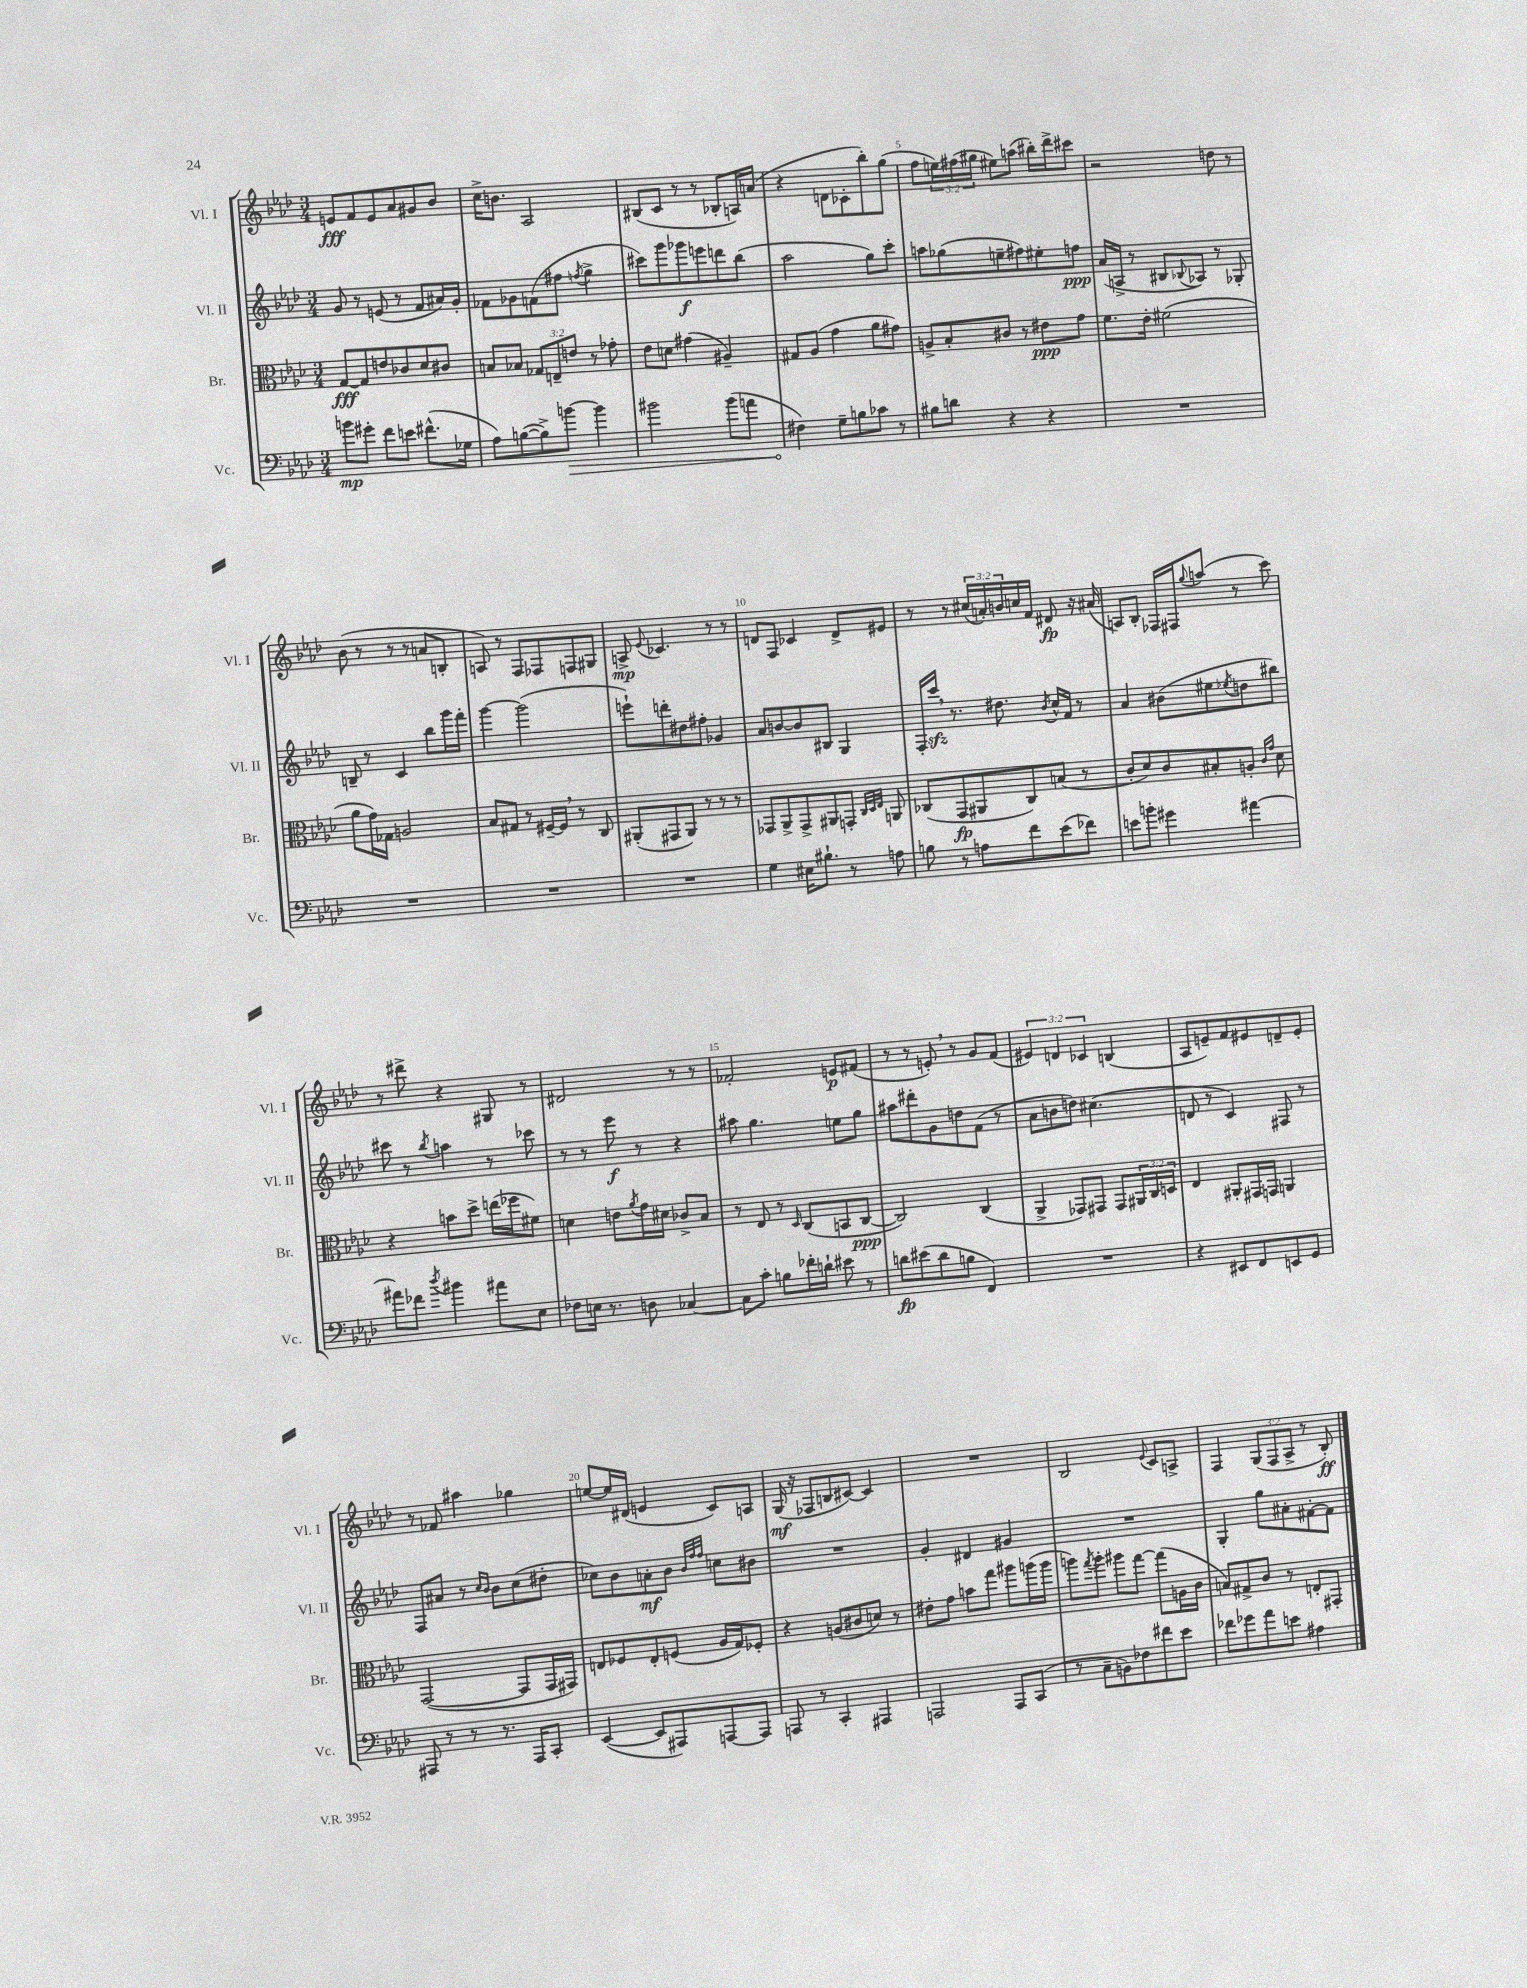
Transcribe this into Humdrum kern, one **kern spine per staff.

**kern	**kern	**kern	**kern
*staff4	*staff3	*staff2	*staff1
*clefF4	*clefC3	*clefG2	*clefG2
*k[b-e-a-d-]	*k[b-e-a-d-]	*k[b-e-a-d-]	*k[b-e-a-d-]
*M3/4	*M3/4	*M3/4	*M3/4
8b	[8G	8g	8e
8g#'	8G]	8r	8f
8f	8e	(8e	8e
8e	8c-	8r	8a-
(8.f#^^	8d-	8f	8g#
.	8c#	16a#)	8b-
16G-	.	16g'	.
=	=	=	=
8A-)	8B	8f-	16cc^
.	.	.	8.b
([8B	8B-	8g-	.
8B^])	12G-	(8f	2A-
.	12E~	.	.
[8b	.	8ff#	.
.	12e	.	.
.	.	8qff	.
4b]	8r	4gg^	.
.	8g-'	.	.
=	=	=	=
2b#	8e-	8ccc#)	(8B#
.	8d	8ggg	8c
.	(4g#	8ggg-	8r
.	.	8eee	8r
(8b#	4A#~)	8ddd	8B-'
8a	.	(8bb-	16A)
.	.	.	(16a
=	=	=	=
4F#)	8G#	2aa-	4r
.	(8A-	.	.
8G~	4g	.	8d
8B	.	.	8c-'
8c-	8a-	8gg)	8bb-')
8r	8g#)	8ccc'	(8gg
=	=	=	=
8B#	8A^	8aa	8ff
8d	8B-'	(8gg-	24ee)
.	.	.	(24ff#
.	.	.	24gg#
4r	8c#	8ee~	8ee#)
.	8r	8ff#)	(8aa
4r	8e#	8ee#'	16bb#')
.	.	.	16ddd-^
.	8g	8ff	8ccc#
=	=	=	=
2.r	8.f	(16a-	2r
.	.	16A^	.
.	.	8r	.
.	16e-'	.	.
.	(2f#	8B#	.
.	.	8qqB-	.
.	.	8A-)	.
.	.	8r	8dd
.	.	8G-'	8r
=	=	=	=
2.r	8a-	8B~	(8b-
.	16g)	8r	8r
.	16G-	.	.
.	2A	4c	8r
.	.	.	8r
.	.	8bb-	8a
.	.	16ggg	8B'
.	.	16fff'	.
=	=	=	=
2.r	8B-	[4ggg	8A)
.	8G#	.	8r
.	8r	(2ggg]	8F
.	[16F#~	.	8F-
.	16F#]	.	.
.	8r	.	8F
.	8C	.	8G#
=	=	=	=
2.r	(8AA#'	8eee`)	8A^
.	.	.	8qqe-
.	8GG#	8ddd'	4.c-
.	8AA#)	8dd#	.
.	8r	8ff#'	.
.	8r	4g-	8r
.	8r	.	8r
=	=	=	=
4G	8GG-	8a-	8d
.	8AA-^	[8b	8F
16E#	8GG-^	8b]	4c-
8.B#`	.	.	.
.	8AA#	8B#	.
8r	8GG'	4G	8d^
.	32qqC	.	.
.	32qqD-	.	.
.	32qqE-	.	.
8A	8AA	.	8e#
=	=	=	=
8B	(8C-	16F'	8r
.	.	16ccc	.
8r	8GG	8.r	8r
8A	8AA#	.	(24cc#
.	.	.	24a')
.	.	8.dd#	.
.	.	.	24b
8f	8C-)	.	16cc
.	.	.	16f
.	.	8qb-	.
(8e-	(8B	16cc^^	8d#
.	.	16f	.
8f-)	8r	8r	16r
.	.	.	(16a#
=	=	=	=
8e	8c'	4a-	8A)
8b'	8d-)	.	8B-'
4g#	8c	(8b#	16F-
.	.	.	16F#
.	.	.	8qqgg
.	8B#'	8ee#	(8aa
.	.	8qee-	.
[4a#	8A'	8dd	8r
.	16qqc	.	.
.	16qqg	.	.
.	8d-	8bb#)	8ccc)
=	=	=	=
8a#]	4r	8ccc#	8r
8f-	.	8r	8ddd#^
8qdd-	.	8qbb-	.
4b#	8b	4aa	4r
.	8dd-^	.	.
8a#	(16ee	8r	8G#
.	16ff-	.	.
8E-	8f#)	8ccc-	8r
=	=	=	=
8F-	4d	8r	2d#
16E	.	8r	.
8.r	.	.	.
.	8e	8eee-	.
.	8qa-	.	.
8D	16g	8r	.
.	16d#	.	.
[4C-	8c-^	4r	8r
.	8B-	.	8r
=	=	=	=
8C-]	8r	8aa#	2f-'
8c'	8E-	4.gg	.
8B	8r	.	.
.	16qqD-	.	.
16f-'	(8C	.	.
16d`	.	.	.
8e#	8BB	8ee	8e
8r	[8C	8gg	(8f#
=	=	=	=
8d	2C])	8aa#	8r
(8e#	.	8ddd#'	8r
8d	.	8g	8e')
8B	.	8dd	8r
4FF)	(4C	(8f	8g
.	.	8r	(8f
=	=	=	=
2.r	4AA-^	8a-	6e#)
.	.	8b	.
.	.	.	6d
.	8GG-)	8dd)	.
.	.	.	6c-
.	8GG#	(4.cc#	.
.	8GG#	.	(4B
.	24AA#	.	.
.	24C	.	.
.	24D	.	.
=	=	=	=
4r	4E-	8d	8A-
.	.	8r	8e~)
8EE#	8AA#'	4c)	8f
8FF	16GG#	.	8e#
.	16GG	.	.
8EE	4AA	8F#	8d~
8GG	.	8r	8e#'
=	=	=	=
8AAA#	([2GG	8F	8r
8r	.	8a#	8f-
8r	.	8r	4aa#
.	.	16qqcc	.
.	.	16qqb-	.
8.r	.	8b-	.
.	8GG]	(8cc	4gg-
16AAA#	.	.	.
8CC'	16GG	8dd#'	.
.	16GG#)	.	.
=	=	=	=
([4EE-	8E	8cc-)	[8ee
.	8F-	8b-	16ee]
.	.	.	(16d#
8EE-]	8E'	8a'	4e
8AAA#)	(8F	8b-	.
.	.	32qqb-	.
.	.	32qqff	.
.	.	32qqff	.
[8AAA	16A-	8cc	8c)
.	16G)	.	.
8AAA]	8F-'	8b#	8A
=	=	=	=
8AAA	4r	2.r	(16G
.	.	.	16r
8r	.	.	8F-
4CC'	(8A	.	8B
.	8c#	.	[8c#)
4AAA#	8d)	.	4c#]
.	8r	.	.
=	=	=	=
2AAA	8e#'	4g'	2.r
.	8g	.	.
.	8b	4d#	.
.	8gg	.	.
8AAA	8aa#	4g#	.
(8CC	(16aa	.	.
.	16aa	.	.
=	=	=	=
8r	8aa)	2.r	2B-
.	8qgg	.	.
8C~	8aa'	.	.
8BB)	8aa#	.	.
8F-	[8gg	.	.
.	.	.	8qqe-
8f#	(8gg]	.	8c
8e-	16A	.	8A^
.	16c	.	.
=	=	=	=
8f-	8B)	4G'	4F
8g-	8G#^	.	.
8a-	8c	8gg	(12G
.	.	.	12F
8e	8r	8a#'	.
.	.	.	12A-^
4A#	8E'	[8f#'	8r
.	8GG#'	8f#]	8B-')
==	==	==	==
*-	*-	*-	*-
